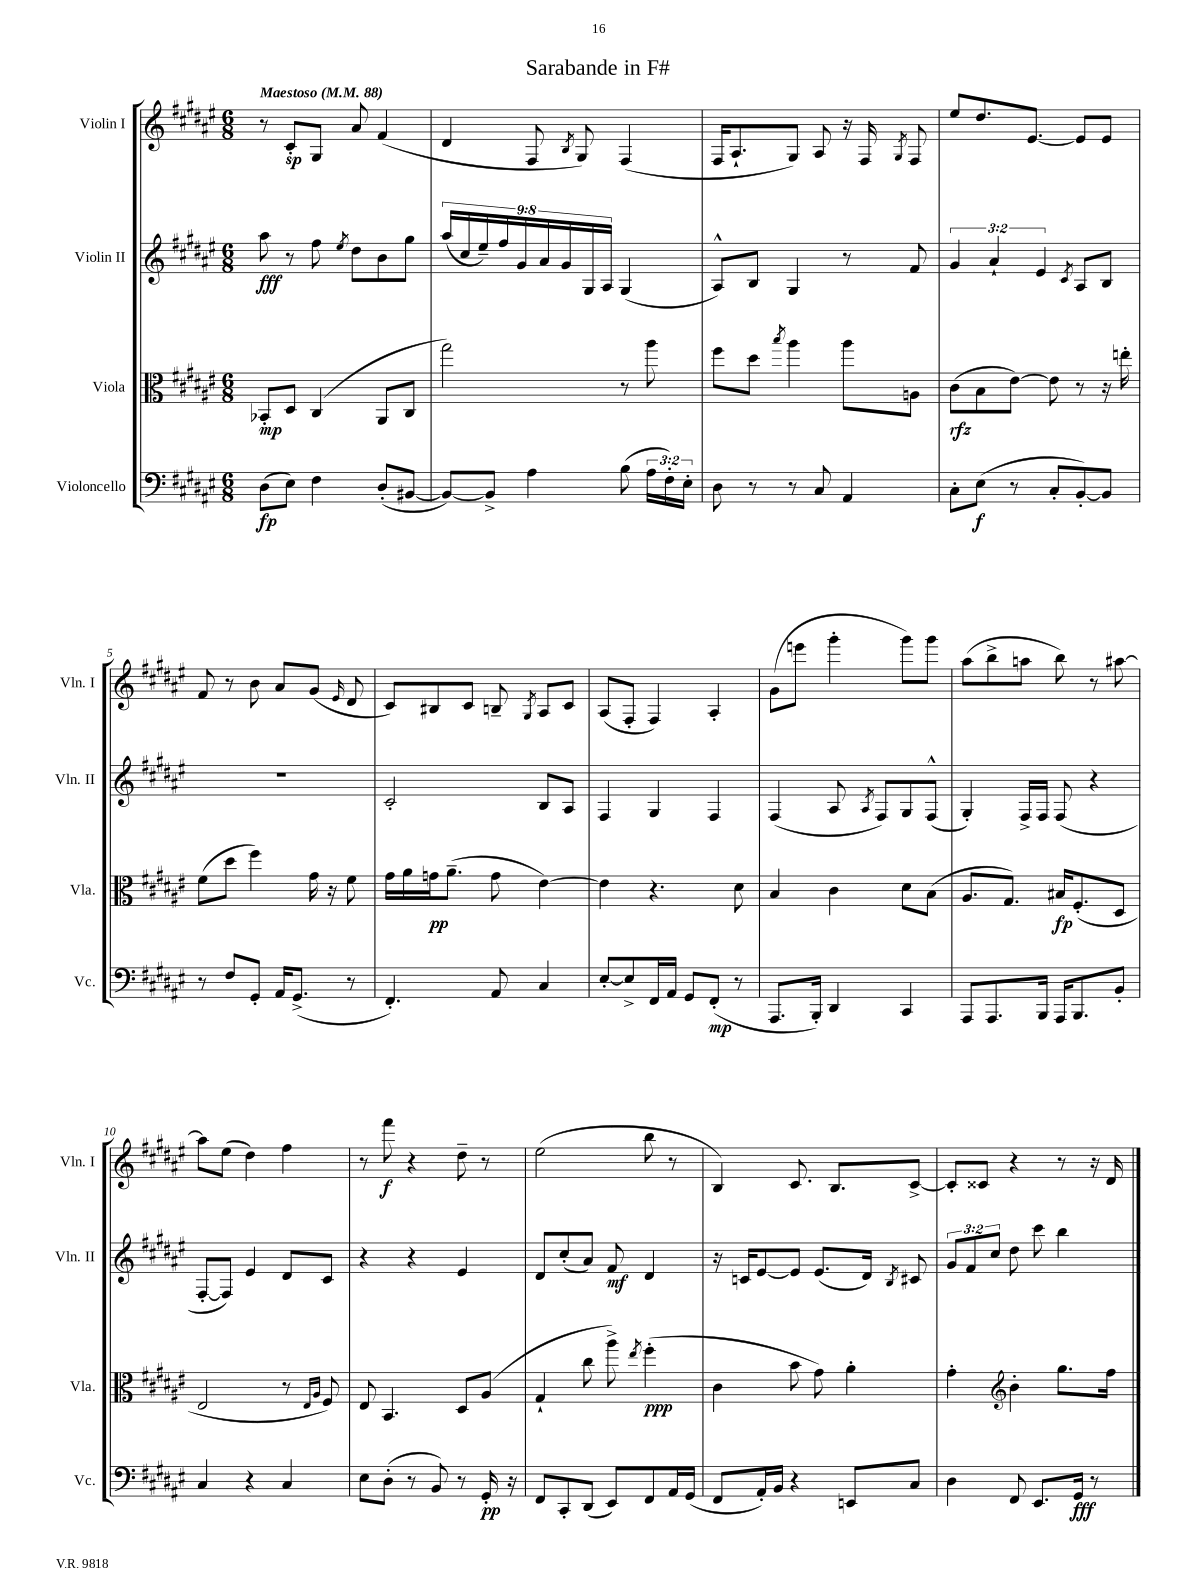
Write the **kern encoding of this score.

**kern	**dynam	**kern	**dynam	**kern	**dynam	**kern	**dynam
*part4	*part4	*part3	*part3	*part2	*part2	*part1	*part1
*staff4	*staff4	*staff3	*staff3	*staff2	*staff2	*staff1	*staff1
*I"Violoncello	*	*I"Viola	*	*I"Violin II	*	*I"Violin I	*
*I'Vc.	*	*I'Vla.	*	*I'Vln. II	*	*I'Vln. I	*
*clefF4	*	*clefC3	*	*clefG2	*	*clefG2	*
*k[f#c#g#d#a#e#]	*	*k[f#c#g#d#a#e#]	*	*k[f#c#g#d#a#e#]	*	*k[f#c#g#d#a#e#]	*
*M6/8	*	*M6/8	*	*M6/8	*	*M6/8	*
*MM88	*	*MM88	*	*MM88	*	*MM88	*
=1	=1	=1	=1	=1	=1	=1	=1
!	!	!	!	!	!	!LO:TX:a:B:t=Maestoso	!
(8D#\L	fp	8BB-X'/L	mp	8aa#\	fff	8r	.
8E#\J)	.	8D#/J	.	8r	.	8c#'/L	sp
4F#\	.	(4C#/	.	8ff#\	.	8G#/J	.
.	.	.	.	8qee#/	.	.	.
.	.	.	.	8dd#\L	.	8a#/	.
(8D#'/L	.	8AA#/L	.	8b\	.	(4f#/	.
[8BB#X/J	.	8C#/J	.	8gg#\J	.	.	.
=2	=2	=2	=2	=2	=2	=2	=2
8BB#/L_)	.	2gg#\)	.	(18aa#/LL	.	4d#/	.
.	.	.	.	18cc#/	.	.	.
.	.	.	.	18ee#~/)	.	.	.
8BB#^/J]	.	.	.	.	.	.	.
.	.	.	.	18ff#/	.	.	.
.	.	.	.	18g#/	.	.	.
4A#\	.	.	.	.	.	8F#/	.
.	.	.	.	18a#/	.	.	.
.	.	.	.	18g#/	.	.	.
.	.	.	.	.	.	8qB/	.
.	.	.	.	.	.	8G#/)	.
.	.	.	.	18G#/	.	.	.
.	.	.	.	18A#/JJ	.	.	.
(8B\	.	8r	.	(4G#/	.	(4F#/	.
24A#\LL	.	8aa#\	.	.	.	.	.
24F#'\)	.	.	.	.	.	.	.
24E#'\JJ	.	.	.	.	.	.	.
=3	=3	=3	=3	=3	=3	=3	=3
8D#\	.	8ff#\L	.	8A#^^/L)	.	16F#/KL	.
.	.	.	.	.	.	8.A#`/	.
8r	.	8dd#\J	.	8B/J	.	.	.
.	.	8qbb/	.	.	.	.	.
8r	.	4aa#\	.	4G#/	.	8G#/J)	.
8C#/	.	.	.	.	.	8A#/	.
4AA#/	.	8aa#\L	.	8r	.	16r	.
.	.	.	.	.	.	16F#/	.
.	.	.	.	.	.	8qG#/	.
.	.	8An\J	.	8f#/	.	8F#/	.
=4	=4	=4	=4	=4	=4	=4	=4
8C#'\L	.	(8c#\L	rfz	6g#/	.	8ee#/L	.
(8E#\J	f	8B\	.	.	.	8.dd#/	.
.	.	.	.	6a#`/	.	.	.
8r	.	[8e#\J)	.	.	.	.	.
.	.	.	.	.	.	[8.e#/J	.
.	.	.	.	6e#/	.	.	.
8C#'/L	.	8e#\]	.	.	.	.	.
.	.	.	.	8qc#/	.	.	.
[8BB'/)	.	8r	.	8A#/L	.	8e#/L]	.
8BB/J]	.	16r	.	8B/J	.	8e#/J	.
.	.	16een'\	.	.	.	.	.
!!LO:LB:g=z
=5	=5	=5	=5	=5	=5	=5	=5
8r	.	(8f#\L	.	2.r	.	8f#/	.
8F#/L	.	8dd#\J	.	.	.	8r	.
8GG#'/J	.	4ff#\)	.	.	.	8b\	.
16AA#/KL	.	.	.	.	.	8a#/L	.
(8.GG#^/J	.	.	.	.	.	.	.
.	.	16g#\	.	.	.	(8g#/J	.
.	.	16r	.	.	.	.	.
.	.	.	.	.	.	16qqe#/	.
8r	.	8f#\	.	.	.	8d#/	.
=6	=6	=6	=6	=6	=6	=6	=6
4.FF#'/)	.	16g#\LL	.	2c#'/	.	8c#/L)	.
.	.	16a#\	.	.	.	.	.
.	.	16gn\J	pp	.	.	8B#X/	.
.	.	(8.a#~\J	.	.	.	.	.
.	.	.	.	.	.	8c#/J	.
8AA#/	.	8g\	.	.	.	8Bn~/	.
.	.	.	.	.	.	8qG#/	.
4C#/	.	[4e#\)	.	8B/L	.	8A#/L	.
.	.	.	.	8A#/J	.	8c#/J	.
=7	=7	=7	=7	=7	=7	=7	=7
[8E#'/L	.	4e#\]	.	4F#/	.	(8A#/L	.
8E#^/]	.	.	.	.	.	8F#'/J	.
16FF#/L	.	4.r	.	4G#/	.	4F#/)	.
16AA#/JJ	.	.	.	.	.	.	.
8GG#/L	.	.	.	.	.	.	.
(8FF#'/J	mp	.	.	4F#/	.	4A#'/	.
8r	.	8d#\	.	.	.	.	.
=8	=8	=8	=8	=8	=8	=8	=8
8.AAA#/L	.	4B/	.	(4F#/	.	(8g#\L	.
.	.	.	.	.	.	8eeen\J	.
16BBB'/Jk)	.	.	.	.	.	.	.
4DD#/	.	4c#\	.	8A#/	.	4ggg#'\	.
.	.	.	.	8qA#/	.	.	.
.	.	.	.	8F#/L)	.	.	.
4CC#/	.	8d#\L	.	8G#/	.	8ggg#\L)	.
.	.	(8B\J	.	(8F#^^/J	.	8ggg#\J	.
=9	=9	=9	=9	=9	=9	=9	=9
8AAA#/L	.	8.A#/L	.	4G#'/)	.	(8aa#\L	.
8.AAA#/	.	.	.	.	.	8bb^\	.
.	.	8.G#/J)	.	.	.	.	.
.	.	.	.	16F#^/LL	.	8aan\J	.
16BBB/Jk	.	.	.	16F#/JJ	.	.	.
16AAA#/KL	.	16B#X/KL	fp	(8F#/	.	8bb\)	.
8.BBB/	.	(8.F#'/	.	.	.	.	.
.	.	.	.	4r	.	8r	.
8BB'/J	.	8D#/J	.	.	.	[8aa#X\	.
!!LO:LB:g=z
=10	=10	=10	=10	=10	=10	=10	=10
4C#/	.	2E#/	.	[8F#'/L	.	8aa#\L]	.
.	.	.	.	8F#/J])	.	(8ee#\J	.
4r	.	.	.	4e#/	.	4dd#\)	.
4C#/	.	8r	.	8d#/L	.	4ff#\	.
.	.	16qqE#/LL	.	.	.	.	.
.	.	16qqA#/JJ	.	.	.	.	.
.	.	8F#/)	.	8c#/J	.	.	.
=11	=11	=11	=11	=11	=11	=11	=11
8E#\L	.	8E#/	.	4r	.	8r	.
(8D#'\J	.	4.BB/	.	.	.	8fff#\	f
8r	.	.	.	4r	.	4r	.
8BB/)	.	.	.	.	.	.	.
8r	.	8D#/L	.	4e#/	.	8dd#~\	.
16GG#'/	pp	(8A#/J	.	.	.	8r	.
16r	.	.	.	.	.	.	.
=12	=12	=12	=12	=12	=12	=12	=12
8FF#/L	.	4G#`/	.	8d#/L	.	(2ee#\	.
8CC#'/	.	.	.	(8cc#'/	.	.	.
(8DD#/J	.	8cc#\	.	8a#/J)	.	.	.
8EE#/L)	.	8aa#^\)	.	8f#/	mf	.	.
.	.	8qee#/	.	.	.	.	.
8FF#/	.	(4ff#'\	ppp	4d#/	.	8bb\	.
16AA#/L	.	.	.	.	.	8r	.
(16GG#/JJ	.	.	.	.	.	.	.
=13	=13	=13	=13	=13	=13	=13	=13
8FF#/L	.	4c#\	.	16r	.	4B/)	.
.	.	.	.	16cn/KL	.	.	.
16AA#'/L)	.	.	.	[8e#/	.	.	.
16BB/JJ	.	.	.	.	.	.	.
4r	.	8b\	.	8e#/J]	.	8.c#/	.
.	.	8g#\)	.	(8.e#/L	.	.	.
.	.	.	.	.	.	8.B/L	.
8EEn/L	.	4a#'\	.	.	.	.	.
.	.	.	.	16d#/Jk)	.	.	.
.	.	.	.	8qB/	.	.	.
8C#/J	.	.	.	8c#X/	.	[8c#^/J	.
=14	=14	=14	=14	=14	=14	=14	=14
4D#\	.	4g#'\	.	12g#/L	.	8c#'/L]	.
.	.	.	.	12f#/	.	.	.
.	.	.	.	.	.	8c##X/J	.
.	.	.	.	12cc#/J	.	.	.
*	*	*clefG2	*	*	*	*	*
8FF#/	.	4b'\	.	8dd#\	.	4r	.
8.EE#/L	.	.	.	8ccc#\	.	.	.
.	.	8.gg#\L	.	4bb\	.	8r	.
16GG#/Jk	fff	.	.	.	.	.	.
8r	.	.	.	.	.	16r	.
.	.	16ff#\Jk	.	.	.	16d#/	.
==	==	==	==	==	==	==	==
*-	*-	*-	*-	*-	*-	*-	*-
